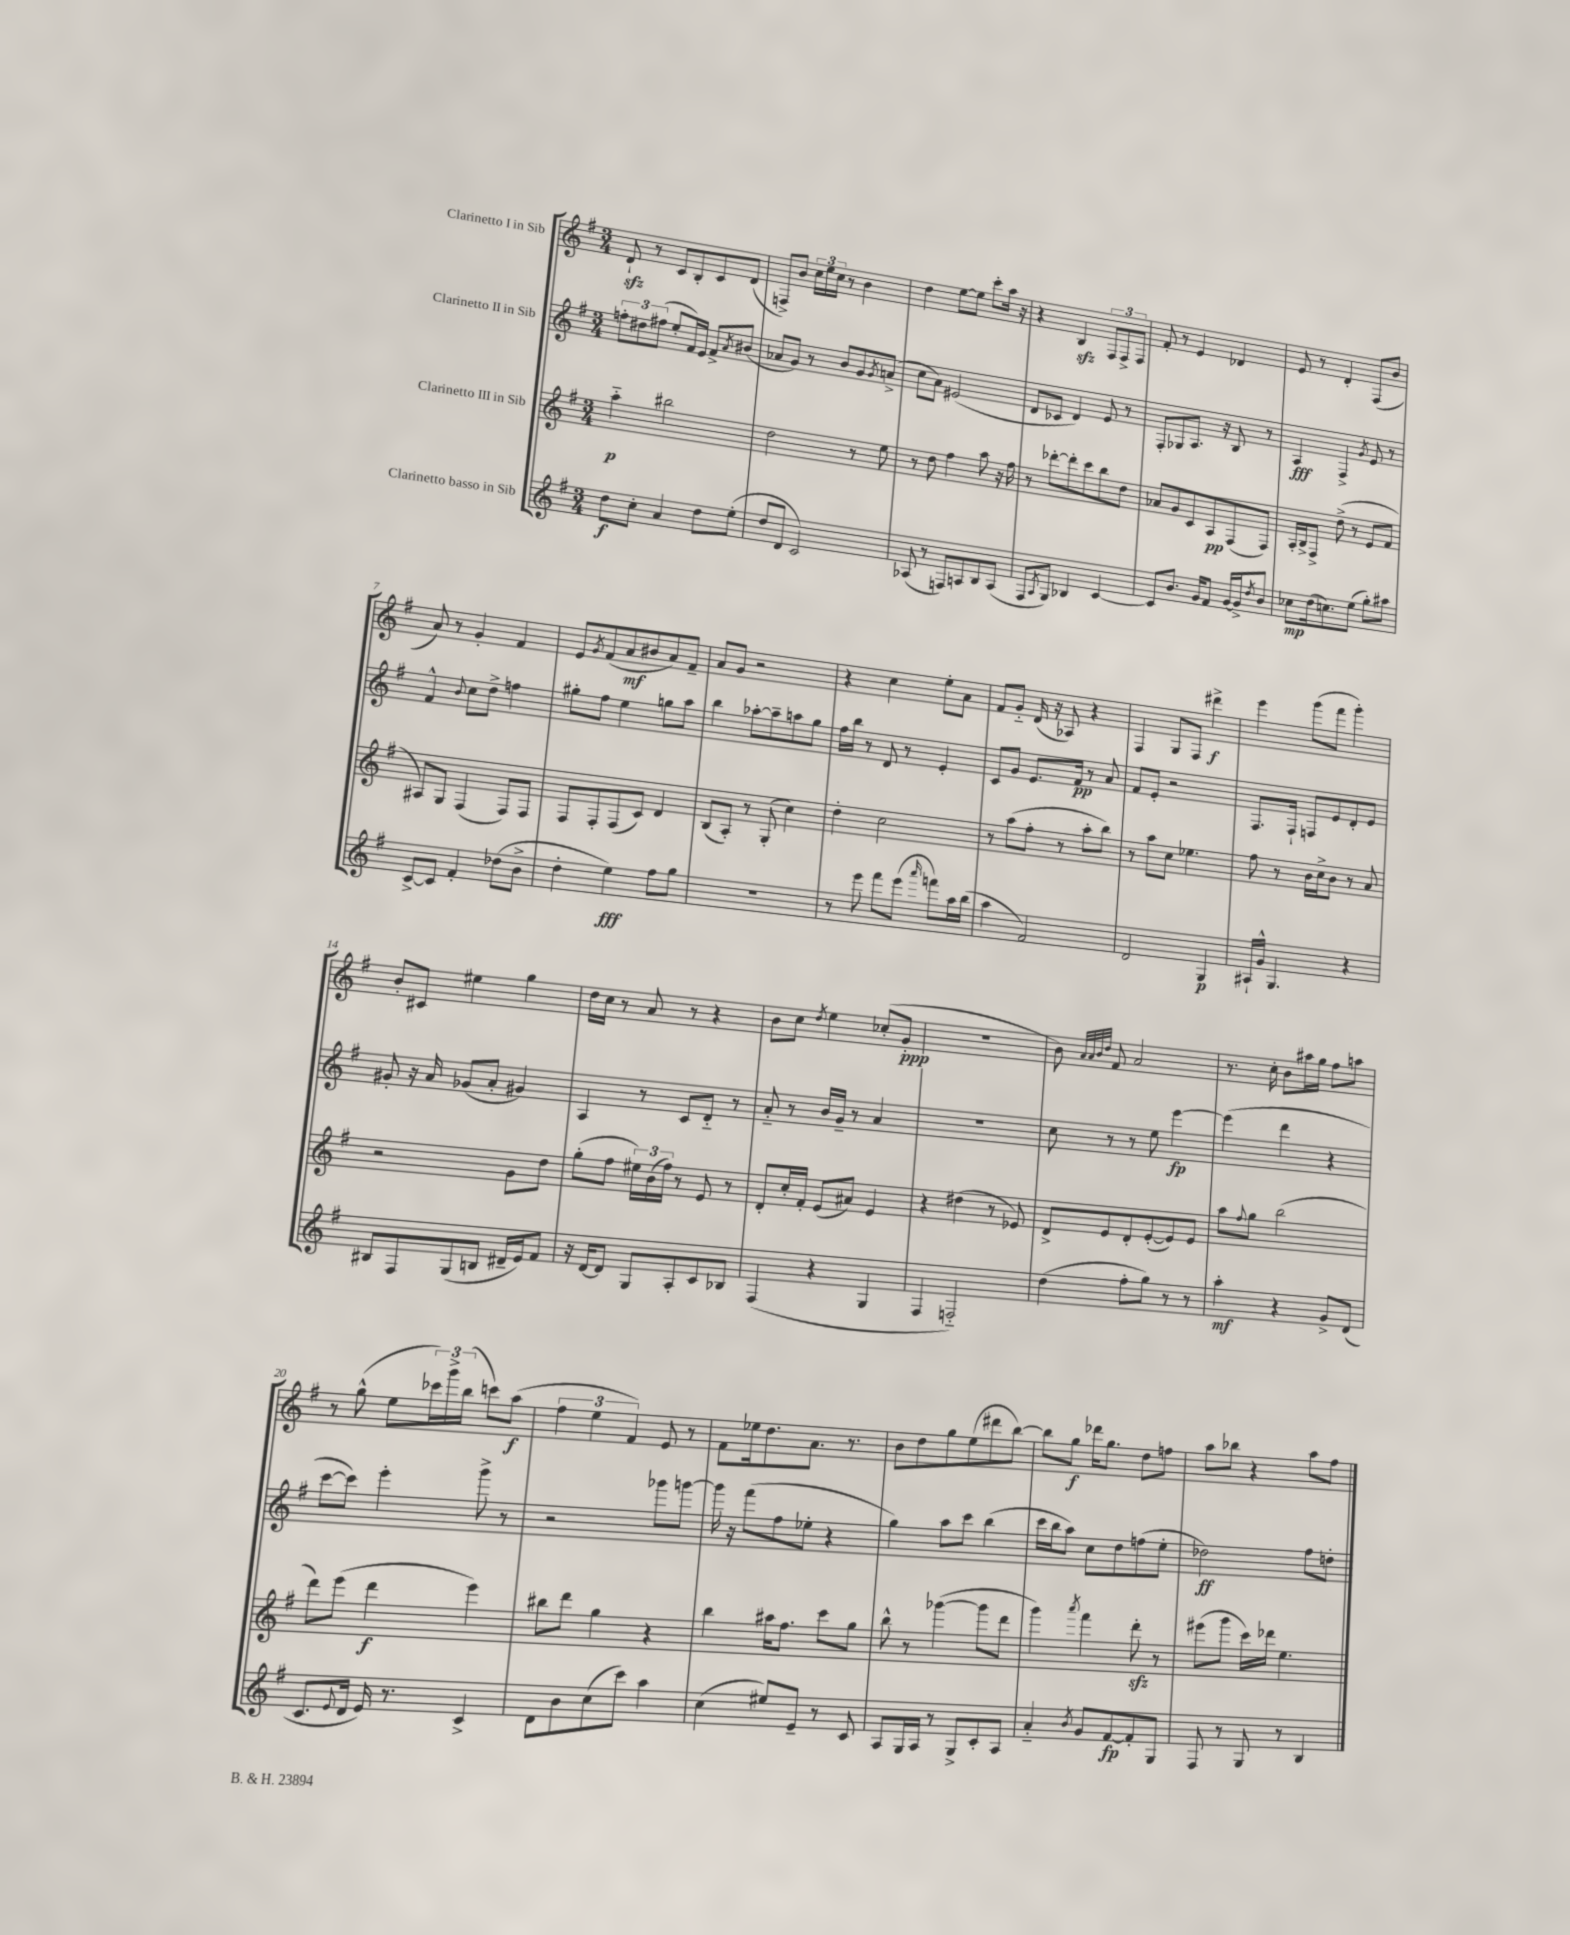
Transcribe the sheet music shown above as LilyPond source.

<<
\new StaffGroup <<
\new Staff = "s0" \with { instrumentName = "Clarinetto I in Sib" } {
    \clef treble \key g \major \numericTimeSignature \time 3/4
    d'8-!\sfz r8 c'8 b8-. c'8 d'8( |
    f8->) b'8 \tuplet 3/2 { c''16 e''16 c''16 } r8 b'4 |
    d''4 e''8~ e''8 c'''8-. a''16 r16 |
    r4 b4\sfz \tuplet 3/2 { fis8 fis8-> fis8 } |
    fis'8-. r8 e'4 des'4 |
    e'8 r8 d'4-. fis8( b'8 |
    a'8) r8 g'4-. fis'4 |
    e'8 \acciaccatura { g'8 } fis'8( a'8\mf bis'8 a'8) fis'8-- |
    a'8 g'8 r2 |
    r4 c''4 e''8-. a'8 |
    fis'8 g'8-_ d'16( r16 aes8) r4 |
    fis4 g8 fis8 dis'''4->\f |
    e'''4 g'''8( fis'''8 g'''4-.) |
    b'8-. cis'8 eis''4 g''4 |
    d''16 c''16 r8 a'8 r8 r4 |
    b'8 c''8 \acciaccatura { d''8 } e''4 ces''8-.( g'8-.\ppp |
    R2. |
    b'8) \grace { a'32 a'32 b'32 d''32 } fis'8 a'2 |
    r8. c''16-. b'8 ais''16 g''16 fis''8 a''8 |
    r8 g''8-^( e''8 \tuplet 3/2 { ces'''16) g'''16-> b''16( } c'''8) a''8\f( |
    \tuplet 3/2 { fis''4 e''4 fis'4) } e'8 r8 |
    fis'8 ees''16 d''8. a'8. r8. |
    b'8 d''8 g''8 e''8( dis'''8 b''8~) |
    b''8 g''8\f des'''16 g''8. d''8 f''8 |
    a''8 bes''8 r4 a''8 fis''8 \bar "|." |
}
\new Staff = "s1" \with { instrumentName = "Clarinetto II in Sib" } {
    \clef treble \key g \major \numericTimeSignature \time 3/4
    \tuplet 3/2 { f''8-. dis''8 fis''8( } e''8-. fis'16) e'16 fis'8-> \acciaccatura { a'8 } bis'8( |
    aes'8 g'8) r8 b'8 g'8 \acciaccatura { g'8 } a'8->( |
    c''8 a'8) eis'2( |
    d'8 ces'8 d'4) e'8 r8 |
    fis8-. ges8 a8. r16 b8 r8 |
    a4\fff fis4-> \acciaccatura { g'8 } e'8 r8 |
    fis'4-^ \appoggiatura { b'8 } c''8 d''8-> f''4 |
    gis''8-. fis''8 e''4 g''8 a''8 |
    b''4 aes''8~-. aes''8-- a''8 g''8 |
    fis''16 b''16 r8 d'8 r8 e'4-. |
    c'8 g'8 e'8. fis'16\pp r8 a'8 |
    fis'8 e'8-. r2 |
    fis8. fis16-! f8 e'8 d'8-. e'8 |
    gis'8-. r16 a'16 ges'8( a'8-. gis'4) |
    a4 r8 c'8 d'8-_ r8 |
    a'8-_ r8 b'16 g'16-- r8 a'4 |
    R2. |
    c''8 r8 r8 e''8 e'''4~\fp |
    e'''4( d'''4 r4 |
    c'''8~ c'''8) e'''4-. g'''8-> r8 |
    r2 ges'''8 g'''8~ |
    g'''16 r16 fis'''8( fis''8 ees''8-. r4 |
    g''4) a''8 c'''8 b''4( |
    c'''16 b''16 a''8) c''8 d''8 f''8( e''8-. |
    des''2\ff) fis''8 d''8-. \bar "|." |
}
\new Staff = "s2" \with { instrumentName = "Clarinetto III in Sib" } {
    \clef treble \key g \major \numericTimeSignature \time 3/4
    a''4-_\p bis''2 |
    d''2 r8 e''8 |
    r8 d''8 fis''4 a''8 r16 fis''16 |
    r8 des'''8~-. des'''8-. c'''8 b''8 d''8 |
    aes'8 g'8 c'8 a8\pp fis8( fis8) |
    a16-. b16-> fis8-> d''8->( r8 e'8 fis'8 |
    ais8) g8 fis4( fis8) fis8 |
    fis8 fis8-. fis8( c'8) d'4 |
    b8( a8-.) r8 g8-.( c''4) |
    d''4-. c''2 |
    r8 a''8( fis''8-. r8 a''8-. b''8) |
    r8 a''8 c''8 ees''4. |
    fis''8 r8 b'16 c''16-> b'8 r8 a'8 |
    r2 g'8 d''8 |
    g''8-.( fis''8 \tuplet 3/2 { eis''16) b'16( fis''16) } r8 e'8 r8 |
    d'8-. c''16-. fis'16-. e'8( ais'8) e'4 |
    r4 dis''4( r8 ees'8) |
    d'8-> e'8 d'8-. e'8~-.( e'8) e'8 |
    a''8 \appoggiatura { fis''8 } g''8 b''2( |
    d'''8) e'''8( d'''4\f e'''4) |
    bis''8 d'''8 g''4 r4 |
    b''4 ais''16 fis''8. c'''8 g''8 |
    b''8-^ r8 ges'''4~( ges'''8 d'''8 |
    g'''4) \acciaccatura { a'''8 } fis'''4 d'''8-.\sfz r8 |
    eis'''8( g'''8 c'''16) des'''16 e''4. \bar "|." |
}
\new Staff = "s3" \with { instrumentName = "Clarinetto basso in Sib" } {
    \clef treble \key g \major \numericTimeSignature \time 3/4
    d''8\f c''8-. a'4 d''8 e''8-.( |
    d''8 d'8 c'2) |
    aes8( r8 f8) a8 b8 a8( |
    fis8 \acciaccatura { a8 } g8) bes4 c'4~ |
    c'8 b'8. g'16 fis'8 g'16~ g'16-> \acciaccatura { d''8 } b'8 |
    ces''8\mp d''16( c''8.) e''8( g''8-.) ais''8 |
    c'8~-> c'8 fis'4-. des''8( b'8-> |
    d''4-. e''4\fff) fis''8 g''8 |
    R2. |
    r8 e'''8 fis'''8 e'''8( \grace { a'''16 } f'''8) a''16 b''16( |
    a''4 fis'2) |
    d'2 g4\p |
    ais16-! g'16-^ g4. r4 |
    bis8 fis8 g8( b8 dis'16-- e'16) fis'8 |
    r16 d'16~ d'8 g8 a8-. c'8 bes8 |
    fis4( r4 g4 |
    fis4 f2-_) |
    d''4( fis''8-. g''8) r8 r8 |
    a''4-.\mf r4 g'8-> d'8( |
    c'8. \appoggiatura { e'8 } d'16 e'16) r8. c'4-> |
    d'8 b'8 c''8( c'''8) a''4 |
    c''4( eis''8) e'8-- r8 c'8 |
    a8 g16 a16 r8 g8-> c'8-. a8 |
    a'4-_ \acciaccatura { b'8 } g'8 fis'8~\fp fis'8-. g8 |
    fis8 r8 g8 r8 b4 \bar "|." |
}
>>
>>
